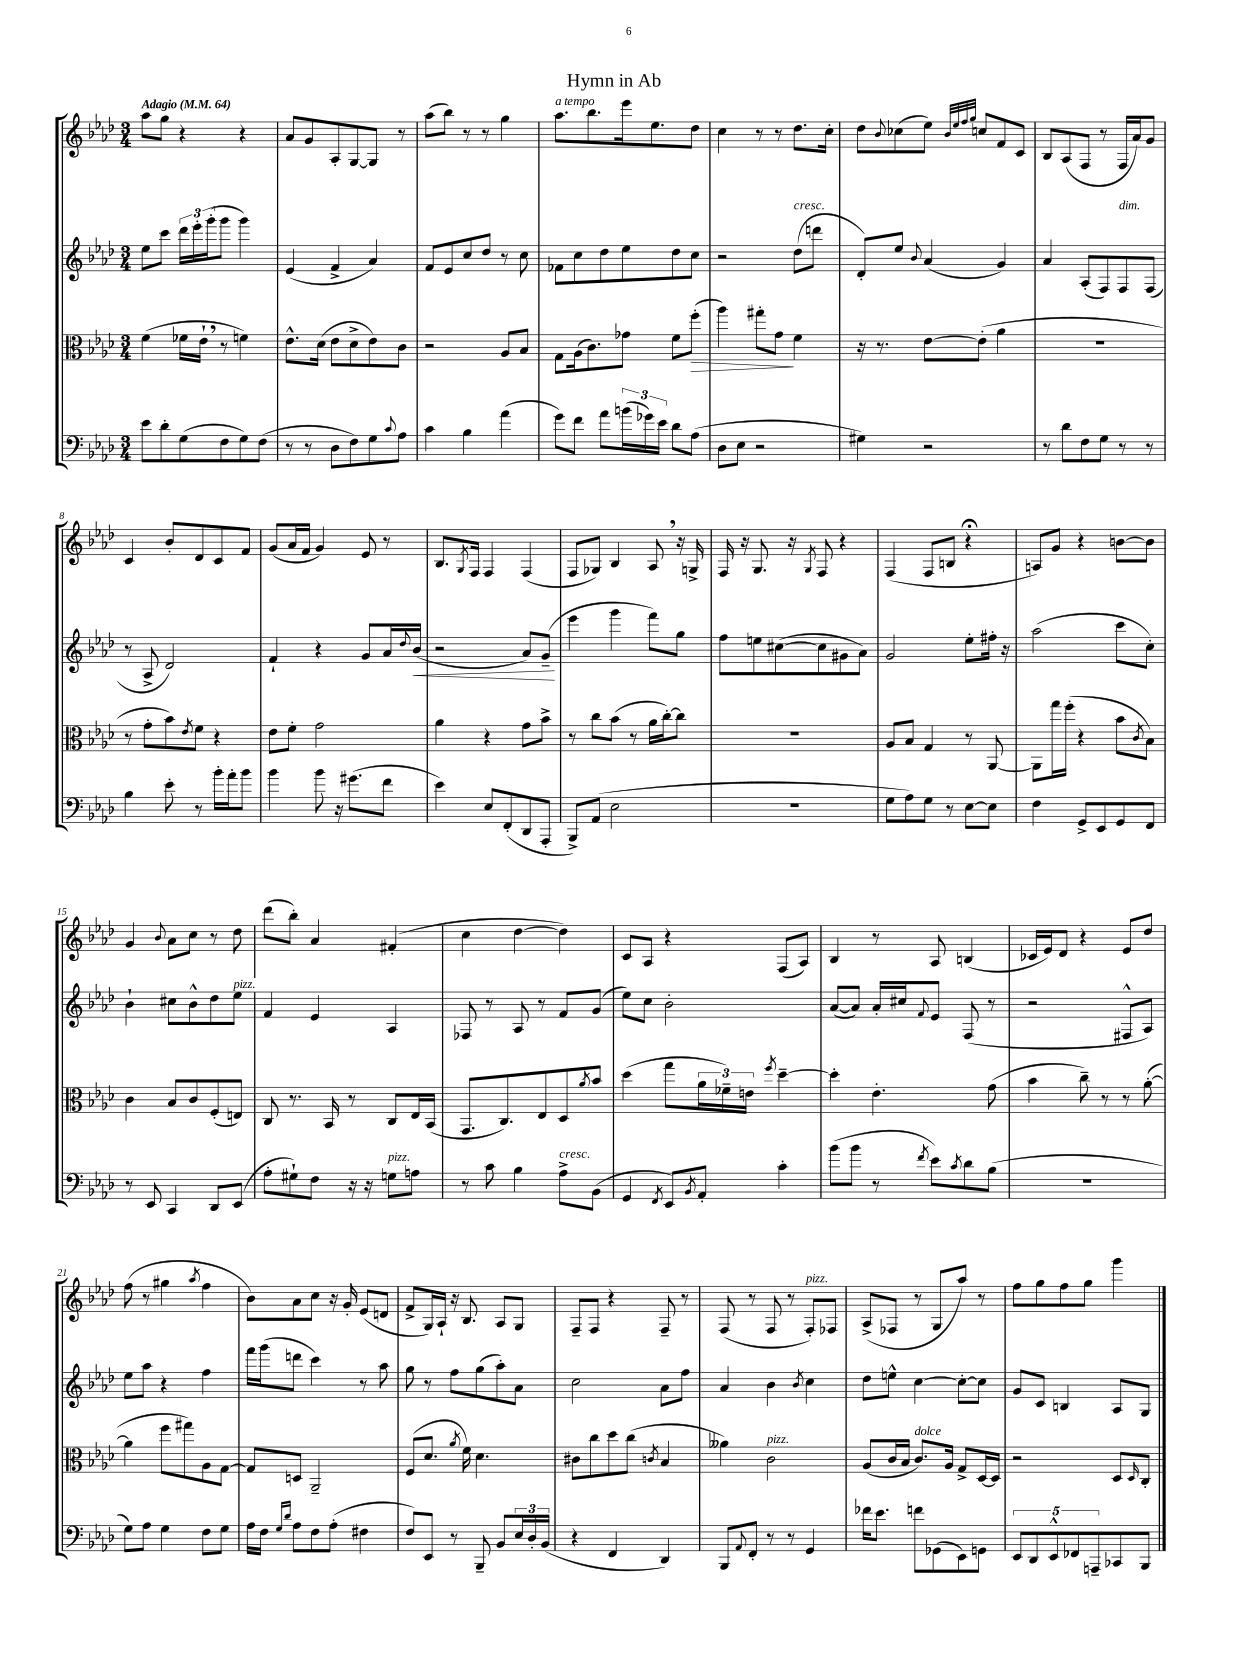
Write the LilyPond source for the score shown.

\header { title = "Hymn in Ab" }
<<
\new StaffGroup <<
\new Staff = "s0" {
    \clef treble \key aes \major \numericTimeSignature \time 3/4 \tempo "Adagio" 4 = 64
    aes''8 g''8 r4 r4 |
    aes'8 g'8 aes8-. g8~ g8 r8 |
    aes''8( bes''8) r8 r8 g''4 |
    aes''8.^\markup { \italic "a tempo" } bes''8. ees'''16 ees''8. des''8 |
    c''4 r8 r8 des''8. c''16-. |
    des''8 \appoggiatura { bes'8 } ces''8( ees''8) \grace { bes'32 ees''32 f''32 g''32 } c''8 f'8 c'8 |
    bes8 aes8( f8 r8 f16 aes'16) g'8 |
    c'4 bes'8-. des'8 c'8 f'8 |
    g'8( aes'16 f'16 g'4) ees'8 r8 |
    bes8. \acciaccatura { g8 } f16 f4 f4( |
    f8 ges8) bes4 aes8 \breathe r16 g16-> |
    f16 r16 g8. r16 \acciaccatura { g8 } f8 r4 |
    f4( f8 b8 r4\fermata |
    a8) g'8 r4 b'8~ b'8 |
    g'4 \appoggiatura { bes'8 } aes'8 c''8 r8 des''8 |
    des'''8( bes''8-.) aes'4 fis'4-.( |
    c''4 des''4~ des''4) |
    c'8 aes8 r4 f8( aes8) |
    bes4 r8 aes8 b4( |
    ces'16 ees'16) des'8 r4 ees'8 des''8 |
    f''8( r8 gis''4 \acciaccatura { aes''8 } f''4 |
    bes'8) aes'8 c''8 r16 g'16-. ees'8( d'8 |
    f'8-> g16) aes16-! r16 bes8. aes8 g8 |
    f8-- f8 r4 f8-- r8 |
    f8( r8 f8 r8 f8-.^\markup { \italic "pizz." }) fes8 |
    aes8->( fes8 r8 g8 aes''8) r8 |
    f''8 g''8 f''8 g''8 g'''4 \bar "|." |
}
\new Staff = "s1" {
    \clef treble \key aes \major \numericTimeSignature \time 3/4
    ees''8 c'''8 \tuplet 3/2 { des'''16 ees'''16-. g'''16-.( } g'''8 g'''4) |
    ees'4( f'4-> aes'4) |
    f'8 ees'8 c''8 des''8 r8 c''8 |
    fes'8 c''8 des''8 ees''8 des''8 c''8 |
    r2 des''8^\markup { \italic "cresc." }( d'''8 |
    des'8-.) ees''8 \appoggiatura { bes'8 } aes'4( g'4) |
    aes'4 aes8-.( f8) f8^\markup { \italic "dim." } f8( |
    r8 aes8-> des'2) |
    f'4-! r4 g'8 aes'16 \appoggiatura { des''8 } bes'16\<( |
    r2 aes'8) g'8--\!( |
    ees'''4 g'''4 f'''8) g''8 |
    f''8 e''8 cis''8~( cis''8 gis'8 aes'8) |
    g'2 ees''8-. fis''16-. r16 |
    aes''2( c'''8 c''8-.) |
    bes'4-! cis''8 bes'8-^ des''8 ees''8^\markup { \italic "pizz." } |
    f'4 ees'4 aes4 |
    fes8 r8 aes8 r8 f'8 g'8( |
    ees''8) c''8 bes'2-. |
    aes'8~( aes'8) aes'16-. cis''16 \appoggiatura { f'8 } ees'8 f8( r8 |
    r2 fis8-^ aes8) |
    ees''8 aes''8 r4 f''4 |
    f'''16 g'''16( d'''8 c'''4) r8 aes''8 |
    g''8 r8 f''8 g''8( aes''8-.) aes'8 |
    c''2 aes'8 f''8 |
    aes'4 bes'4 \acciaccatura { bes'8 } c''4 |
    des''8 e''8-^ c''4~ c''8~-. c''8 |
    g'8 c'8 b4 aes8 g8 \bar "|." |
}
\new Staff = "s2" {
    \clef alto \key aes \major \numericTimeSignature \time 3/4
    f'4( fes'16 ees'16-! \breathe r8 f'4) |
    ees'8.-^ des'16( ees'8 des'8-> ees'8) c'8 |
    r2 aes8 bes8 |
    g8 aes16( c'8.) ges'8 f'8 f''8-.\>( |
    aes''4) gis''8-. g'8\! f'4 |
    r16 r8. ees'8~ ees'8-.( aes'4 |
    R2. |
    r8 g'8-. bes'8) \acciaccatura { ees'8 } f'8 r4 |
    ees'8 f'8-. g'2 |
    aes'4 r4 g'8 bes'8-> |
    r8 c''8 bes'8( r8 aes'16 c''16~-.) c''8 |
    R2. |
    aes8 bes8 g4 r8 aes,8~ |
    aes,8 g''16 f''16-.( r4 bes'8 \acciaccatura { c'8 } bes8) |
    c'4 bes8 c'8 f8-.( e8) |
    c8 r8. bes,16 r8 c8 ees16 bes,16( |
    g,8. c8.) ees8 des8 \acciaccatura { aes'8 } bes'8 |
    des''4( g''8 \tuplet 3/2 { aes'16 fes'16--) e'16 } \acciaccatura { f''8 } des''4~-- |
    des''4-. ees'4.-. g'8( |
    bes'4 c''8--) r8 r8 aes'8~-.( |
    aes'4 f''8 gis''8) aes8 g8~ |
    g8 d8 aes,2-- |
    f8( des'8. \acciaccatura { aes'8 } f'16) des'4. |
    cis'8 c''8 des''8 c''8( \acciaccatura { c'8 } bes4 |
    aeses'4) c'2^\markup { \italic "pizz." } |
    aes8( c'16 bes16 c'8.^\markup { \italic "dolce" }) aes16 g8-> des16~ des16 |
    r2 des8 \grace { des16 } c8-. \bar "|." |
}
\new Staff = "s3" {
    \clef bass \key aes \major \numericTimeSignature \time 3/4
    ees'8 des'8-. g8( f8 g8) f8( |
    r8 r8 des8 f8) g8 \appoggiatura { c'8 } aes8 |
    c'4 bes4 aes'4( |
    g'8) f'8 aes'8 \tuplet 3/2 { b'16( ges'16) ees'16 } des'8 aes8( |
    des8 ees8 r2 |
    gis4) r2 |
    r8 des'8 f8 g8 r8 r8 |
    bes4 ees'8-. r8 bes'16-. aes'16-. bes'8 |
    bes'4 bes'8 r16 gis'8.( f'8 |
    ees'4) ees8 f,8-.( des,8 aes,,8-. |
    bes,,8->) aes,8( ees2 |
    R2. |
    g8 aes8) g8 r8 ees8~ ees8 |
    f4 g,8-> ees,8 g,8 f,8 |
    r8 ees,8 c,4 des,8 ees,8( |
    aes8-. gis8-!) f8 r16 r16 g8^\markup { \italic "pizz." } a8 |
    r8 c'8 bes4 aes8->^\markup { \italic "cresc." } bes,8( |
    g,4 \acciaccatura { f,8 } ees,8) \acciaccatura { bes,8 } aes,8-. c'4-. |
    bes'8( bes'8 r8 \acciaccatura { f'8 } ees'8) \acciaccatura { c'8 } des'8 bes8( |
    R2. |
    g8) aes8 g4 f8 g8 |
    aes16 f16 \grace { g16 des'16 } aes8 f8 aes8-.( fis4 |
    f8) ees,8 r8 bes,,8-- bes,8 \tuplet 3/2 { ees16 des16-. bes,16( } |
    r4 f,4 des,4) |
    bes,,8 \appoggiatura { aes,8 } f,8-. r8 r8 g,4 |
    fes'16 ees'8. f'8 ges,8( ees,8) g,8 |
    \tuplet 5/4 { ees,8 des,8 ees,8-^ fes,8 a,,8-- } ces,8 bes,,8 \bar "|." |
}
>>
>>
